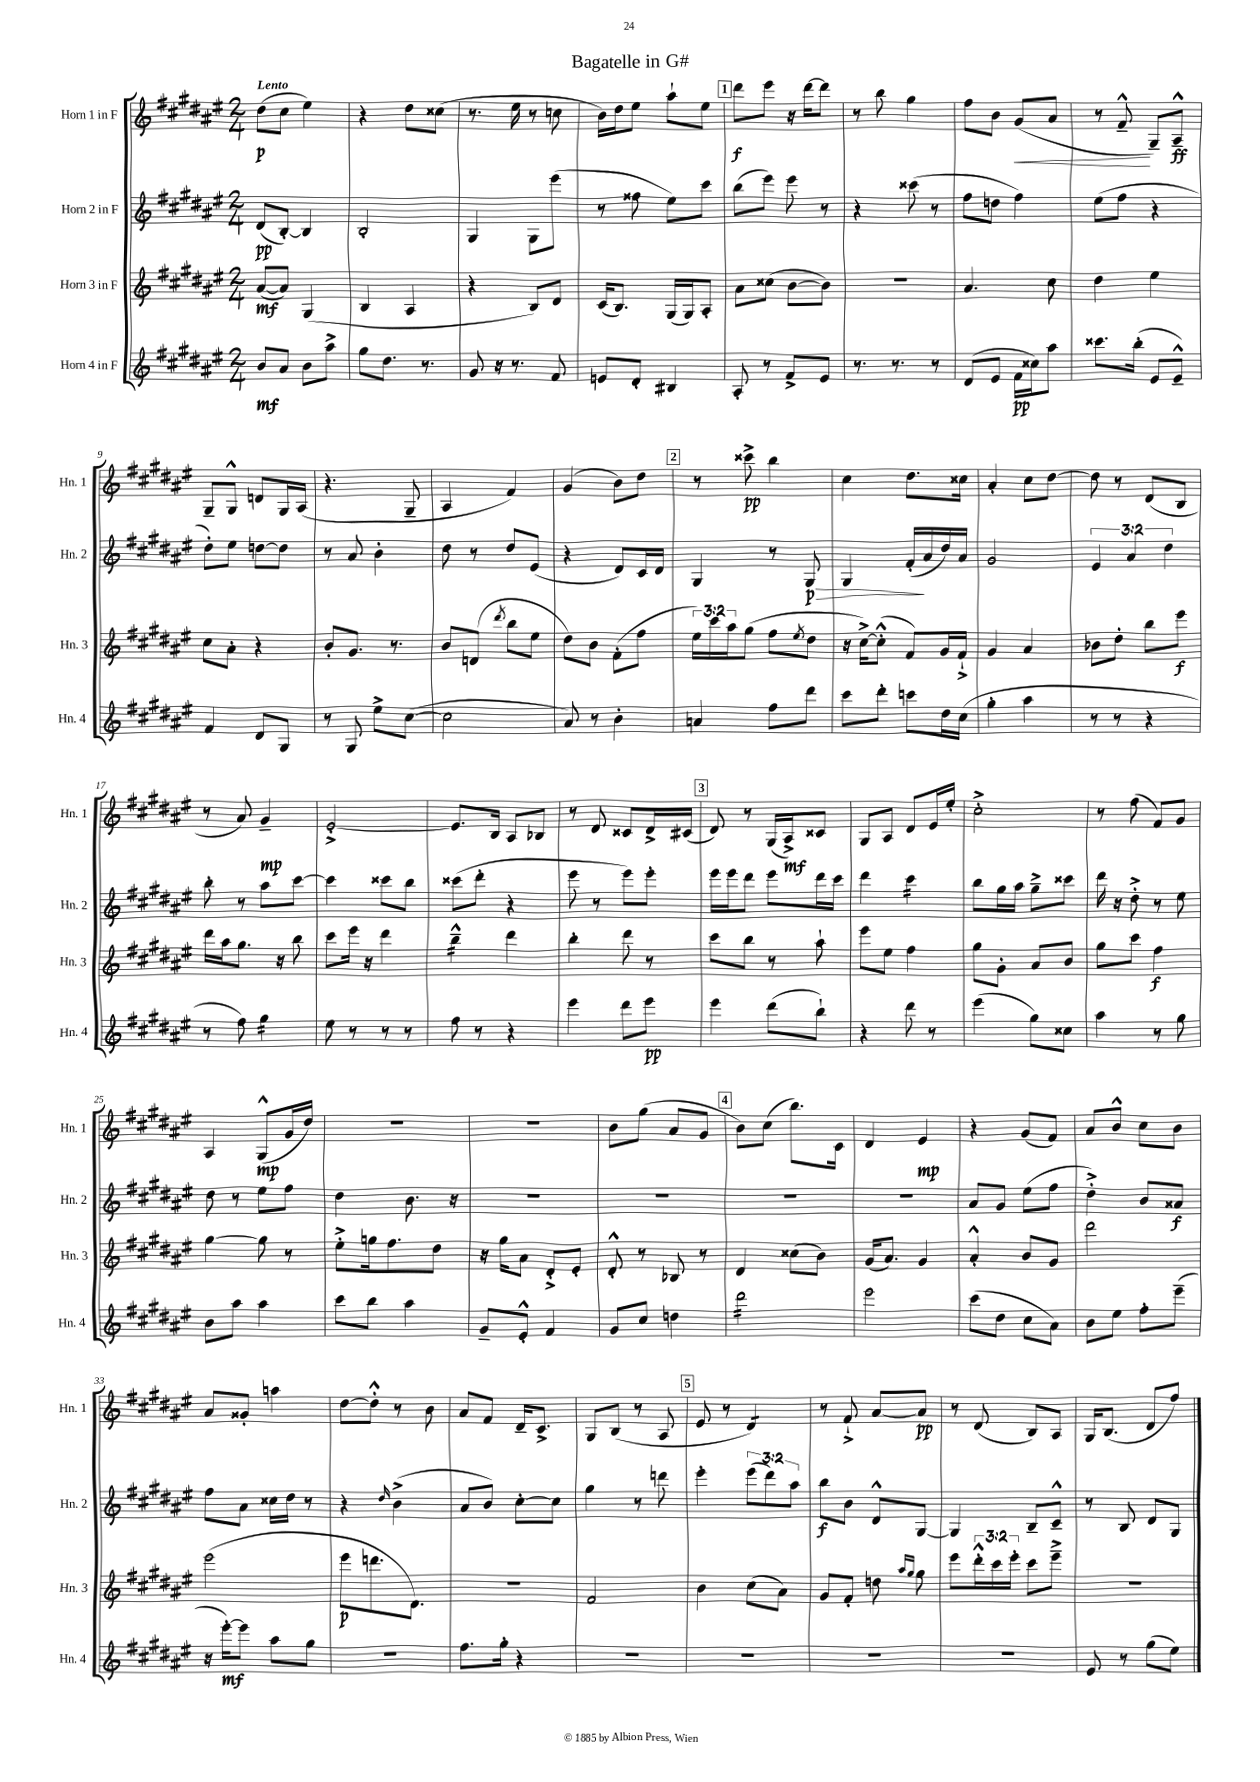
\header { title = "Bagatelle in G#" }
<<
\new StaffGroup <<
\new Staff = "s0" \with { instrumentName = "Horn 1 in F" shortInstrumentName = "Hn. 1" } {
    \clef treble \key fis \major \numericTimeSignature \time 2/4 \tempo "Lento"
    dis''8\p( cis''8 eis''4) |
    r4 dis''8 cisis''8( |
    r8. eis''16 r8 c''8 |
    b'16) dis''16 eis''8 ais''8-! eis''8 |
    \mark \markup { \box "1" } dis'''8\f eis'''8 r16 dis'''16~ dis'''8 |
    r8 b''8 gis''4 |
    fis''8 b'8 gis'8\<( ais'8 |
    r8 fis'8---^\! gis8--) ais8---^\ff |
    gis8-- gis8-^ d'8 gis16 ais16( |
    r4. gis8-- |
    ais4 fis'4) |
    gis'4( b'8) dis''8 |
    \mark \markup { \box "2" } r8 cisis'''8->\pp b''4 |
    cis''4 dis''8. cisis''16 |
    ais'4-. cis''8 dis''8~ |
    dis''8 r8 dis'8( b8 |
    r8 ais'8) gis'4--\mp |
    eis'2~-.-> |
    eis'8. b16 ais8 bes8 |
    r8 dis'8 cisis'8 dis'16-> cis'16( |
    \mark \markup { \box "3" } dis'8) r8 gis16( ais16->\mf) cisis'8 |
    gis8 ais8 dis'8 eis'16 eis''16-. |
    cis''2-.-> |
    r8 fis''8( fis'8) gis'8 |
    ais4 gis8-^\mp( gis'16 dis''16) |
    R2 |
    r2 |
    b'8 gis''8( ais'8 gis'8 |
    \mark \markup { \box "4" } b'8) cis''8( b''8.) cis'16 |
    dis'4 eis'4\mp |
    r4 gis'8( fis'8) |
    ais'8 b'8-^ cis''8 b'8 |
    ais'8 gisis'8-. a''4 |
    dis''8~ dis''8-.-^ r8 b'8 |
    ais'8 fis'8 dis'16-- cis'8.-> |
    gis8 b8( r8 ais8 |
    \mark \markup { \box "5" } eis'8 r8 dis'4:8) |
    r8 fis'8-!-> ais'8~ ais'8\pp |
    r8 dis'8( b8) ais8 |
    gis16 b8.( dis'8 fis''8) \bar "|." |
}
\new Staff = "s1" \with { instrumentName = "Horn 2 in F" shortInstrumentName = "Hn. 2" } {
    \clef treble \key fis \major \numericTimeSignature \time 2/4 \override Staff.TupletNumber.text = #tuplet-number::calc-fraction-text
    dis'8\pp( b8~-.) b4 |
    b2-. |
    gis4 gis8 eis'''8( |
    r8 fisis''8 eis''8) cis'''8 |
    \mark \markup { \box "1" } b''8( eis'''8) eis'''8 r8 |
    r4 cisis'''8( r8 |
    fis''8 d''8 fis''4) |
    eis''8( fis''8 r4 |
    dis''8-.) eis''8 d''8~ d''8 |
    r8 ais'8 b'4-. |
    dis''8 r8 dis''8 eis'8( |
    r4 dis'8) cis'16 dis'16 |
    \mark \markup { \box "2" } gis4 r8 gis8\p\> |
    gis4 fis'16-.\!( ais'16 dis''16) ais'16 |
    gis'2 |
    \tuplet 3/2 { eis'4 ais'4 dis''4 } |
    b''8-. r8 ais''8 cis'''8~ |
    cis'''4 cisis'''8 b''8 |
    cisis'''8( dis'''8-. r4 |
    eis'''8 r8 eis'''8) eis'''8-. |
    \mark \markup { \box "3" } eis'''16 eis'''16 dis'''8 eis'''8 dis'''16 cis'''16 |
    dis'''4 cis'''4:16 |
    b''8 gis''16 ais''16 gis''8---> cisis'''8 |
    dis'''16 r16 dis''8-.-> r8 eis''8 |
    dis''8 r8 eis''8 fis''8 |
    dis''4 b'8. r16 |
    R2 |
    R2 |
    \mark \markup { \box "4" } R2 |
    R2 |
    ais'8 gis'8 eis''8( fis''8 |
    dis''4-.->) b'8 aisis'8\f |
    fis''8 ais'8 cisis''16 dis''16 r8 |
    r4 \grace { dis''16 } b'4->( |
    ais'8 b'8) cis''8~-. cis''8 |
    gis''4 r8 d'''8 |
    \mark \markup { \box "5" } eis'''4-. \tuplet 3/2 { eis'''8( dis'''8) ais''8 } |
    b''8\f b'8 dis'8-^ gis8~ |
    gis4 b8-- cis'8---^ |
    r8 b8 dis'8 gis8 \bar "|." |
}
\new Staff = "s2" \with { instrumentName = "Horn 3 in F" shortInstrumentName = "Hn. 3" } {
    \clef treble \key fis \major \numericTimeSignature \time 2/4 \override Staff.TupletNumber.text = #tuplet-number::calc-fraction-text
    ais'8~\mf( ais'8) gis4( |
    b4 ais4 |
    r4 b8) dis'8 |
    cis'16( b8.) gis16( gis16) ais8-. |
    \mark \markup { \box "1" } ais'8 cisis''8( b'8~ b'8) |
    r2 |
    ais'4. cis''8 |
    dis''4 eis''4 |
    cis''8 ais'8-. r4 |
    b'8-. gis'8. r8. |
    b'8 d'8( \acciaccatura { dis'''8 } b''8 eis''8 |
    dis''8) b'8 fis'8-.( fis''8 |
    \mark \markup { \box "2" } \tuplet 3/2 { eis''16) cis'''16 ais''16 } gis''8( fis''8 \acciaccatura { eis''8 } dis''8 |
    r16 cis''16~->) cis''8-.-^( fis'8) gis'16 fis'16-!-> |
    gis'4 ais'4 |
    bes'8 dis''8-. b''8 eis'''8\f |
    dis'''16 ais''16 gis''8. r16 b''8 |
    cis'''8 eis'''16 r16 dis'''4 |
    b''4:16---^ dis'''4 |
    b''4-. dis'''8 r8 |
    \mark \markup { \box "3" } cis'''8 b''8 r8 ais''8-! |
    eis'''8 eis''8 fis''4 |
    gis''8 gis'8-. ais'8 b'8 |
    gis''8 cis'''8 fis''4\f |
    gis''4~ gis''8 r8 |
    eis''8-.-> g''16 fis''8. dis''8 |
    r16 gis''16 ais'8 dis'8-.-> eis'8-. |
    dis'8-.-^ r8 bes8 r8 |
    \mark \markup { \box "4" } dis'4 cisis''8( b'8) |
    gis'16( ais'8.) gis'4 |
    ais'4-.-^ b'8 gis'8 |
    dis'''2 |
    eis'''2( |
    eis'''8\p d'''8. dis'8.) |
    r2 |
    fis'2 |
    \mark \markup { \box "5" } b'4 cis''8( ais'8) |
    gis'8 fis'8-. d''8 \grace { ais''16 gis''16 } gis''8 |
    eis'''8 \tuplet 3/2 { dis'''16-.-^ cis'''16 eis'''16-. } cis'''8 eis'''8---> |
    R2 \bar "|." |
}
\new Staff = "s3" \with { instrumentName = "Horn 4 in F" shortInstrumentName = "Hn. 4" } {
    \clef treble \key fis \major \numericTimeSignature \time 2/4
    b'8\mf ais'8 b'8 ais''8-> |
    gis''8 dis''8. r8. |
    gis'8 r16 r8. fis'8 |
    e'8 dis'8-. bis4 |
    \mark \markup { \box "1" } ais8-. r8 fis'8-> eis'8 |
    r8. r8. r8 |
    dis'8( eis'8 fis'16\pp cisis''16) ais''8 |
    cisis'''8. b''16-.( eis'8 eis'8---^) |
    fis'4 dis'8 gis8 |
    r8 gis8 eis''8-> cis''8~( |
    cis''2 |
    ais'8) r8 b'4-. |
    \mark \markup { \box "2" } a'4 fis''8 dis'''8 |
    cis'''8 dis'''8-. c'''8 dis''16 cis''16( |
    gis''4-. ais''4 |
    r8 r8 r4 |
    r8 fis''8) gis''4:16 |
    eis''8 r8 r8 r8 |
    fis''8 r8 r4 |
    eis'''4 dis'''8 eis'''8\pp |
    \mark \markup { \box "3" } eis'''4 dis'''8( b''8-!) |
    r4 dis'''8 r8 |
    eis'''4( gis''8) cisis''8 |
    ais''4 r8 gis''8 |
    b'8 ais''8 ais''4 |
    cis'''8 b''8 ais''4 |
    gis'8-- eis'8-.-^ fis'4 |
    gis'8 cis''8 d''4 |
    \mark \markup { \box "4" } dis'''2:16 |
    eis'''2 |
    cis'''8( dis''8 cis''8 ais'8) |
    b'8 eis''8 fis''8-. eis'''8--( |
    r16 eis'''16~-.\mf) eis'''8 ais''8 gis''8 |
    r2 |
    fis''8. gis''16-. r4 |
    R2 |
    \mark \markup { \box "5" } R2 |
    R2 |
    R2 |
    eis'8 r8 gis''8( eis''8) \bar "|." |
}
>>
>>
